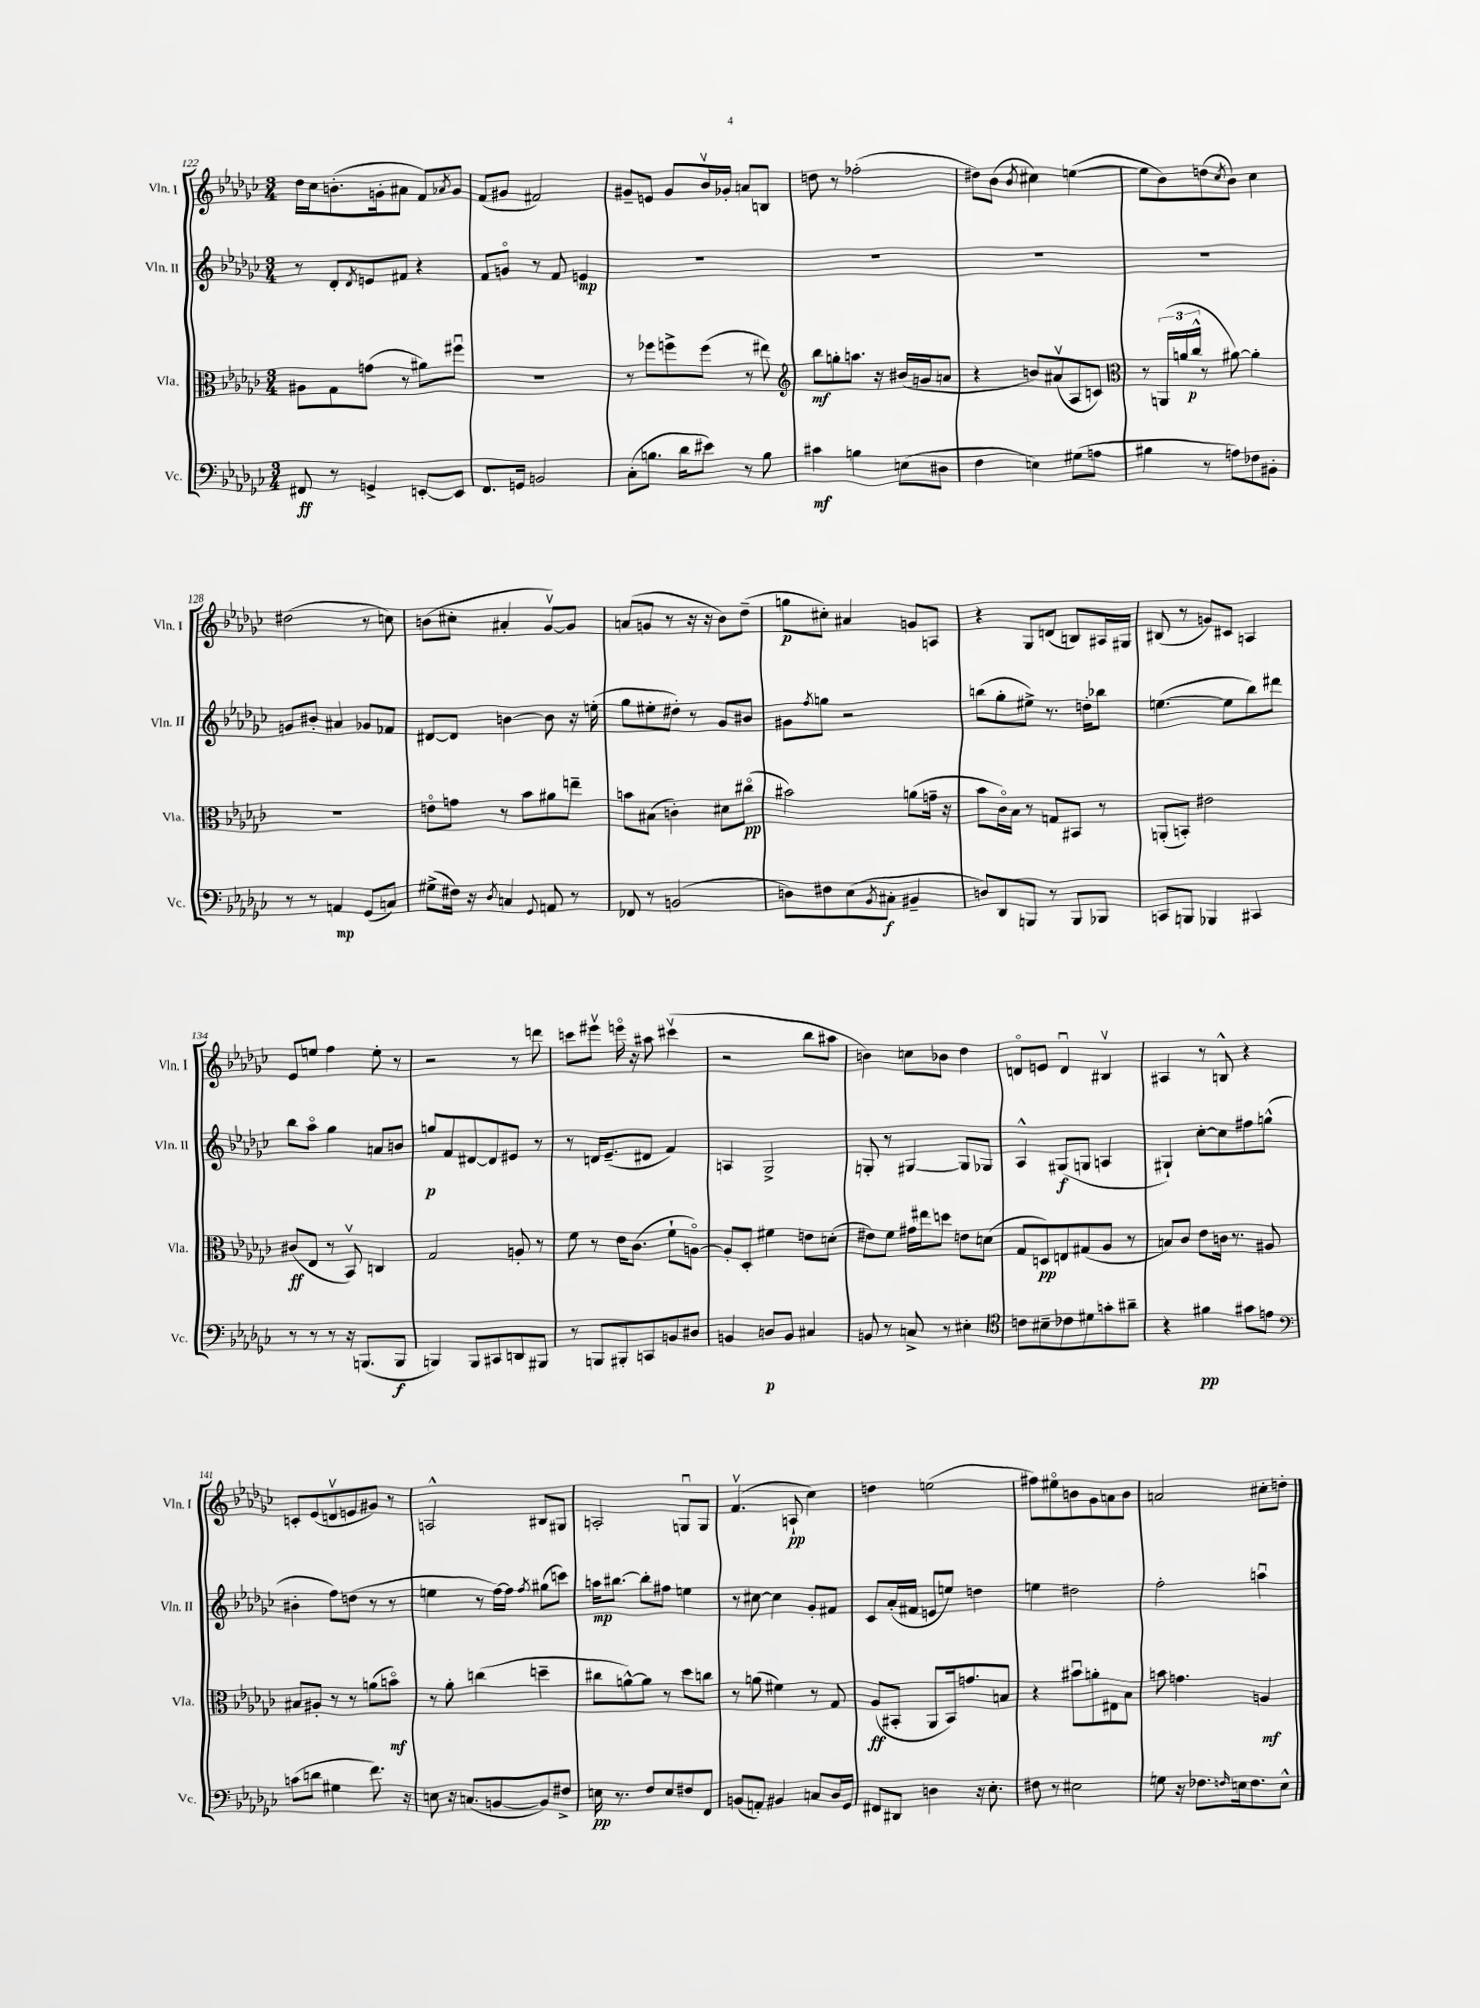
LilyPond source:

<<
\new StaffGroup <<
\new Staff = "s0" \with { instrumentName = "Vln. I" shortInstrumentName = "Vln. I" } {
    \clef treble \key ges \major \numericTimeSignature \time 3/4
    des''16 ces''16 b'8.-.( g'16-. ais'8 f'8) \acciaccatura { aes'8 } g'8 |
    f'8( gis'8 fis'2) |
    gis'8-- e'8 gis'8 bes'16\upbow ges'16-. a'8 b8 |
    d''8 r8 fes''2-.( |
    dis''8) bes'8( \acciaccatura { bes'8 } cis''4) e''4~( |
    e''8 bes'8) d''8( \acciaccatura { ces''8 } bes'8) ces''4 |
    dis''2( r8 c''8) |
    b'8( cis''8-. ais'4-. ges'8~\upbow) ges'8 |
    a'8( g'8 r8 r16 r16 bes'8) des''8--( |
    g''8\p cis''8-.) ais'4 g'8 a8 |
    r4 ges8 d'8( b8) ais16 gis16 |
    bis8( r8 g'8) cis'8 a4 |
    ees'8 e''8 f''4 e''8-. r8 |
    r2 r8 d'''8 |
    c'''8 eis'''8\upbow e'''16\flageolet r16 ais''8 cis'''4\upbow( |
    r2 bes''8 ais''8 |
    b'4) c''8 bes'8 des''4 |
    d'8\flageolet e'8 d'4\downbow bis4\upbow |
    ais4 r8 b8-^ r4 |
    c'8-. ees'8( d'8\upbow e'8 gis'8) r8 |
    a2-^ bis8 gis8 |
    a2-. g8\downbow g8 |
    f'4.\upbow( a8-!\pp ces''4) |
    d''4 e''2( |
    fis''8) eis''8\flageolet b'8 ges'8 a'8 b'8 |
    a'2 cis''8-. d''8-. \bar "|." |
}
\new Staff = "s1" \with { instrumentName = "Vln. II" shortInstrumentName = "Vln. II" } {
    \clef treble \key ges \major \numericTimeSignature \time 3/4
    r8 des'8-. \acciaccatura { des'8 } e'8 fis'8 r4 |
    f'8 g'8\flageolet r8 f'8 e'4\mp |
    R2. |
    R2. |
    R2. |
    R2. |
    g'8 bis'8-. ais'4 ges'8 fes'8 |
    dis'8~ dis'8 b'4~ b'8 r16 e''16-.( |
    ges''8 eis''8-. dis''8-.) r8 ges'8 bis'8 |
    gis'8 \acciaccatura { f''8 } g''8 r2 |
    b''8( ges''8-. eis''8->) r8. d''16-. bes''8 |
    e''4.~( e''8 bes''8) dis'''8 |
    bes''8 aes''8\flageolet ges''4 a'8 b'8 |
    g''8\p f'8 dis'8~ dis'8 eis'8 r8 |
    r8 d'16 ees'8.--( dis'8 f'4) |
    a4 ges2-> |
    g8-. r8 gis4~ gis8 ges8 |
    aes4-^ gis8\f( g8 a4 |
    gis4-!) ces''8~-. ces''8 fis''8 g''8-^( |
    bis'4-. f''8) d''8( r8 r8 |
    e''4 r8 f''16~) f''16 \acciaccatura { f''8 } gis''8( c'''8) |
    a''16\mp bis''8.~ bis''8-. fis''8 e''4 |
    r8 cis''8~ cis''4 ges'8-. fis'8 |
    ces'8 aes'16-.( fis'16 e'8 e''8) d''4 |
    e''4 dis''2 |
    f''2-. a''4\downbow \bar "|." |
}
\new Staff = "s2" \with { instrumentName = "Vla." shortInstrumentName = "Vla." } {
    \clef alto \key ges \major \numericTimeSignature \time 3/4
    ais8 ges8 g'8( r8 ais'8) fis''8\downbow |
    R2. |
    r8 fes''8 f''8-> f''8( r8 eis''8) |
    \clef treble bes''8\mf g''8-. a''8. r16 bis'16( g'16 a'8 |
    r4 b'8) ais'8\upbow( aes8 c'8) |
    \clef alto r8 \tuplet 3/2 { a,16( a'16 ces''16-^\p } r8 ais'8~) ais'4-. |
    R2. |
    e'8\flageolet g'8 r8 bes'8 ais'8 e''8-- |
    b'8 bis8( c'4-.) dis'8 cis''8\flageolet\pp( |
    bis'2) a'8( g'16-- r16 |
    bes'8 ces'16\flageolet) bes16 r8 g8 bis,8 r8 |
    a,8-.( b,8-.) eis'2 |
    cis'8\ff( ees8 r8 bes,8\upbow) c4 |
    ges2 a8-. r8 |
    f'8 r8 ees'16 ces'8.( f'8-! a8~\flageolet) |
    a8-. des8-. fis'4 e'8 d'8-.( |
    eis'8) f'8 gis'16 eis''16 d''8 e'8 d'8( |
    ges8 d8\pp) e8 gis8( aes8 r8 |
    b8) ces'8 ees'8 c'16 r8. ais8 |
    bis8 ais8-. r8 r8 a'8( b'8\flageolet\mf) |
    r8 aes'8-. c''4( d''4-- |
    cis''8 a'8~-^) a'8 r8 des''8 c''8 |
    r8 a'8( fis'4) r8 ges8 |
    aes8\ff( bis,8-. aes,8 bis,16) g'8. b8 |
    r4 bis'8\downbow a'8-. eis8 bes8 |
    b'8 g'4. a4\mf \bar "|." |
}
\new Staff = "s3" \with { instrumentName = "Vc." shortInstrumentName = "Vc." } {
    \clef bass \key ges \major \numericTimeSignature \time 3/4
    fis,8\ff r8 g,4-> e,8~-. e,8 |
    f,8. g,16 b,2 |
    ces8-.( b8. des'16 eis'8) r8 b8 |
    cis'4\mf b4 e8( dis8 |
    f4 e4) gis8( a8 |
    bis4 r8 a8) fes8 bis,8-. |
    r8 r8 a,4\mp ges,8( c8) |
    gis8->( fis16) r16 \acciaccatura { des8 } c4 \appoggiatura { ges,8 } a,8 r8 |
    fes,8 r8 b,2( |
    d8) fis8 ees8( \acciaccatura { bes,8 } cis8-.\f bis,4-- |
    d8) des,8 b,,8 r8 b,,8 bes,,8 |
    c,8 b,,8 bes,,4 cis,4 |
    r8 r8 r8 r16 b,,8.( b,,8\f |
    b,,4) b,,8 cis,8 d,8 bis,,8 |
    r8 b,,8 bis,,8-. c,8 b,8 dis8 |
    b,4 d8\p b,8 cis4 |
    b,8 r8 c8-> r8 eis4-. |
    \clef tenor c'8 bis8-- ces'8 dis'8 g'8-. ais'8-- |
    r4 fis'4\pp gis'8 e'8 |
    \clef bass c'8( d'8 gis4 f'8.) r16 |
    e8 r16 c8.( b,8~ b,8) fis8-> |
    e16\pp r8. f8 e8 fis8 f,8 |
    b,8( a,8-.) bis,4 c8 des16 ges,16 |
    fis,8 dis,8 d4 r16 ees8.-. |
    fis8 r8 eis2 |
    g8 r16 fes8. \grace { f16 } e16 f8. e8-^ \bar "|." |
}
>>
>>
\layout { \context { \Score currentBarNumber = #122 } }
